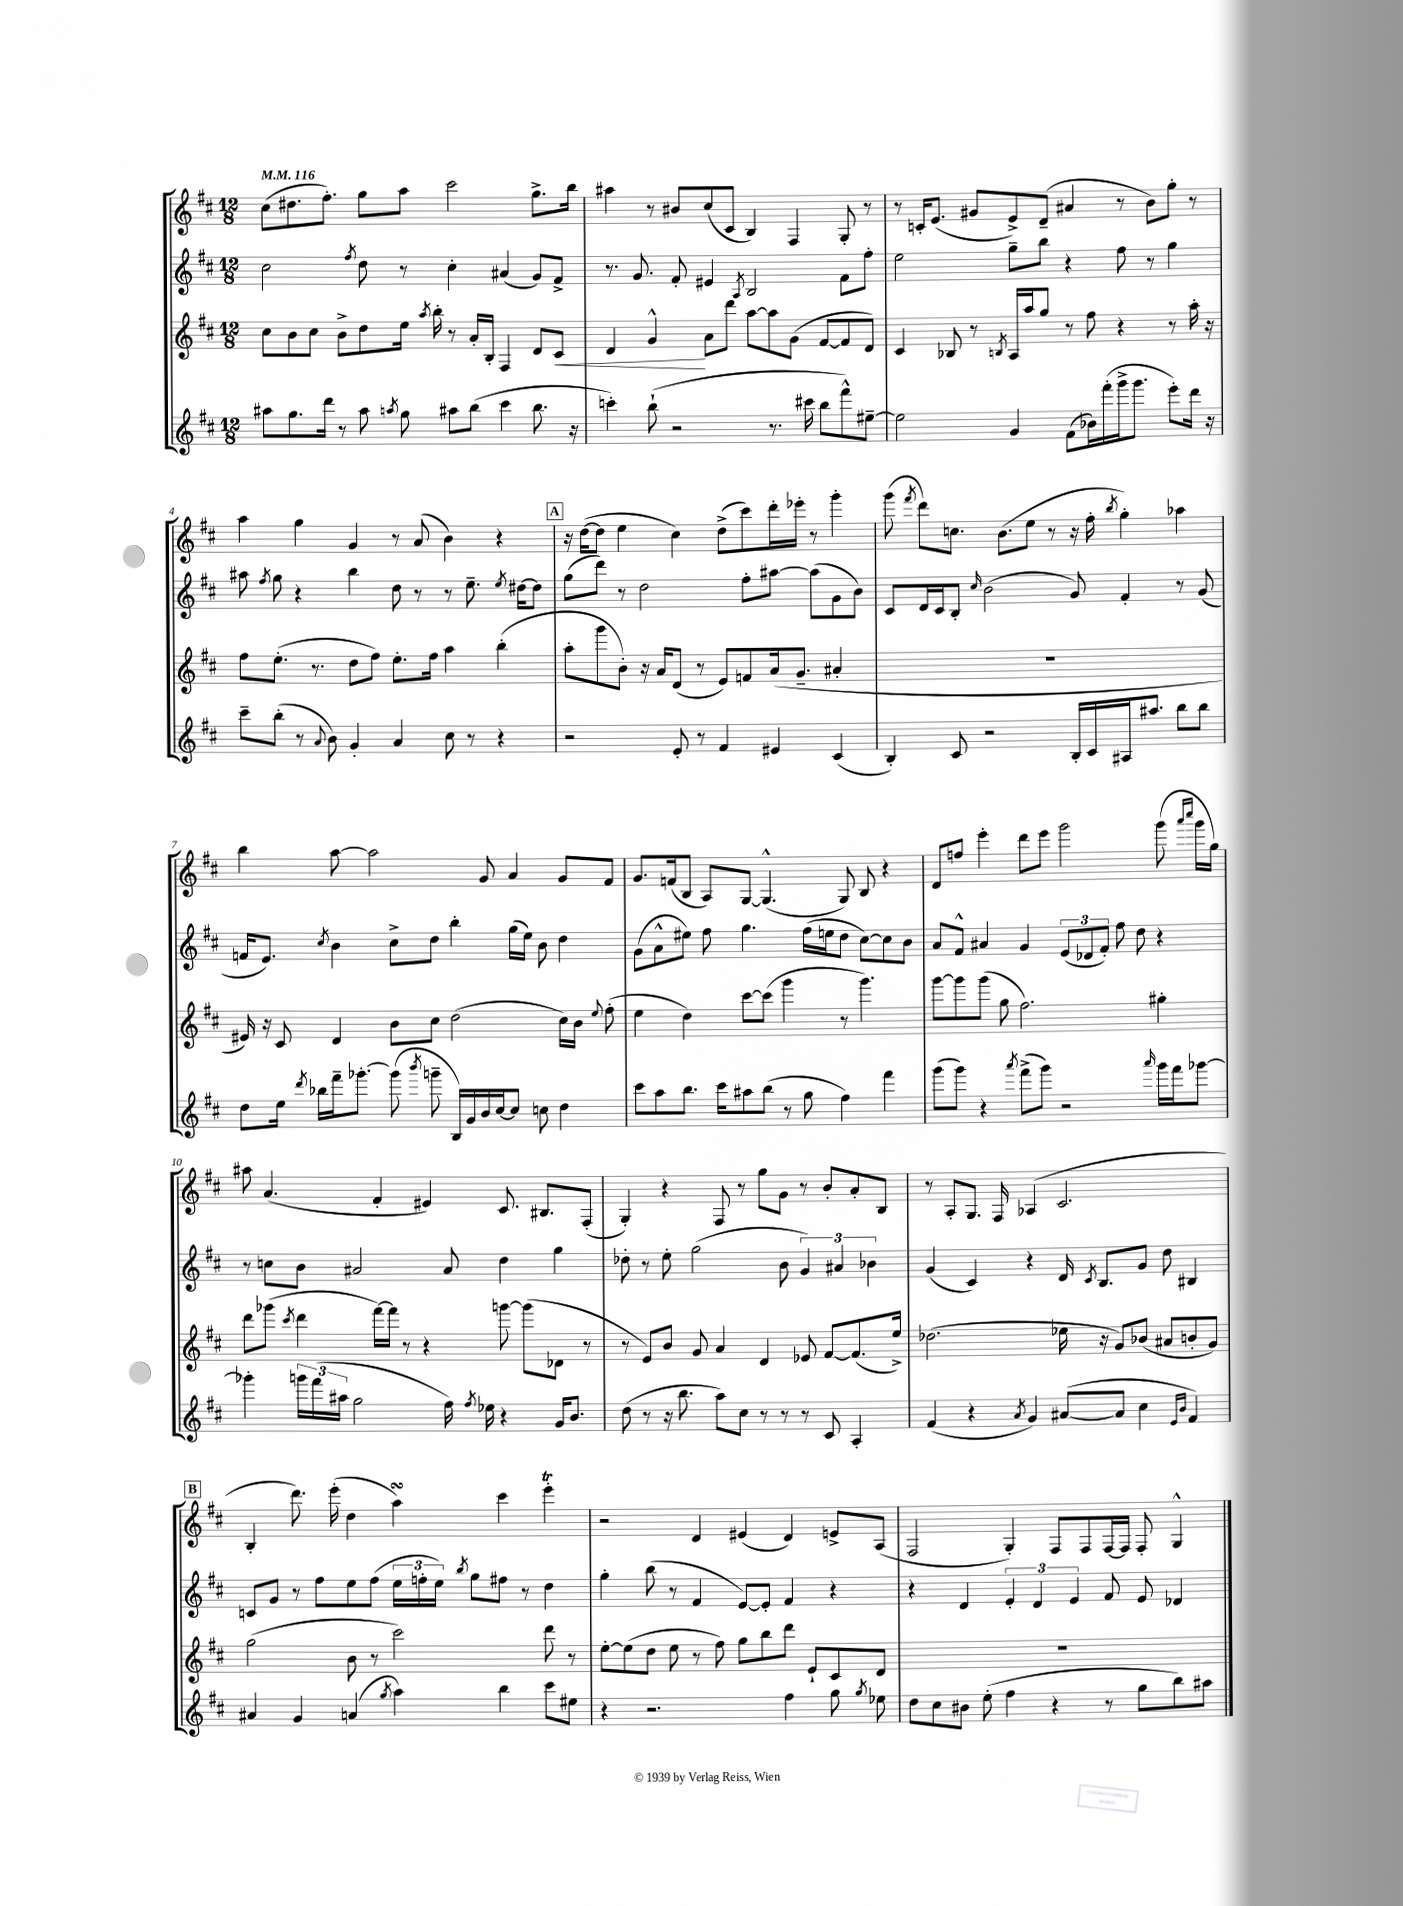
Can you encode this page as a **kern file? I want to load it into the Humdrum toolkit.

**kern	**kern	**kern	**kern
*staff4	*staff3	*staff2	*staff1
*clefG2	*clefG2	*clefG2	*clefG2
*k[f#c#]	*k[f#c#]	*k[f#c#]	*k[f#c#]
*M12/8	*M12/8	*M12/8	*M12/8
*MM116	*MM116	*MM116	*MM116
8aa#\L	8cc#\L	2cc#\	(8cc#\L
8.gg\	8b\	.	8.dd#\
.	8cc#\J	.	.
16ddd\Jk	.	.	8.ff#'\J)
8r	8b^\L	.	.
.	.	8qff#/	.
8aa#\	8dd\	8dd\	8gg\L
8qaa/	.	.	.
8gg\	16ee\Jk	8r	8aa\J
.	8qaa/	.	.
.	16bb'\	.	.
8aa#\L	8r	4cc#'\	2ccc#\
(8bb\J	16a'/LL	.	.
.	16B'/JJ	.	.
4ccc#\	4F#/	(4a#/	.
8.bb\	8d/L	8g/L)	8.gg^\L
.	8c#/J	8f#^/J	.
16r	.	.	16bb\Jk
=	=	=	=
4ccc'\)	4d/	8.r	4aa#\
.	.	8.g/	.
(8bb`\	4g^^/	.	8r
2r	.	8f#'/	8b#/L
.	8a\L	4e#/	(8cc#/
.	8ddd\J	.	8c#/J
.	.	8qA/	.
.	[8aa\L	2B/	4B/)
8.r	8aa\]	.	.
.	(8g\J	.	4F#/
16ccc#\	.	.	.
8bb\L	[8f#/L	.	.
8fff#^^\)	8f#/]	8f#\L	8G'/
[8ee#~\J	8d/J)	8ff#'\J	8r
=	=	=	=
2ee#\]	4c#/	2ee\	8r
.	.	.	16c'/LK
.	.	.	(8.e/J
.	8B-/	.	.
.	8r	.	8g#/L
.	8qB/	.	.
4g/	16A/LL	8gg~\L	8e^/)
.	16aa/J	.	.
.	8gg/J	8bb\J	(8d~/J
(8f#\L	8r	4r	4a#/
16b-\L)	8ff#\	.	.
(16fff#'\	.	.	.
16ggg^\J	4r	8ff#\	8r
8.ggg\J	.	.	.
.	.	8r	8b\L)
8eee'\L)	8r	4gg\	8gg'\J
16ddd\Jk	16aa'\	.	8r
16r	16r	.	.
=	=	=	=
8ccc#~\L	8ff#\L	8aa#\	4aa\
.	.	8qff#/	.
(8bb'\J	(8.ee'\J	8gg\	.
8r	.	4r	4gg\
.	8.r	.	.
8qqa/	.	.	.
8b\)	.	.	.
4g'/	8dd\L	4bb\	4g/
.	8ff#\J)	.	.
4a/	8.ee'\L	8dd\	8r
.	.	8r	(8a/
.	16ff#\Jk	.	.
8cc#\	4aa\	8r	4b\)
8r	.	8.ee~\	.
4r	(4bb'\	.	4r
.	.	8qee/	.
.	.	[16dd#\LK	.
.	.	8dd#\]J	.
=	=	=	=
2r	8aa'\L	(8gg\L	16r
.	.	.	([16dd\LK
.	8ggg\	8ddd\J)	8dd\]J
.	8b'\J)	8r	4ee\
.	16r	2dd\	.
.	16a/LK	.	.
8e'/	(8d/J	.	4cc#\)
8r	8r	.	.
4f#/	8e/L)	.	(8dd^\L
.	8f/	8ff#'\L	8ccc#\)
4e#/	(16a/k	[8aa#\J	16ddd'\L
.	8.g~/J	.	16eee-'\JJ
.	.	(8aa#\]L	8r
(4c#/	4a#'/	8g\	4ggg'\
.	.	8b\J)	.
=	=	=	=
4B'/)	1.r	8c#/L	(8ggg\
.	.	.	8qfff#/
.	.	16d/L	8ddd\L)
.	.	16c#/J	.
8c#/	.	8B'/J	8.cc\J
.	.	16qqcc#/	.
2r	.	(2b\	.
.	.	.	(8.b\L
.	.	.	8ee\J
.	.	.	8r
16B'/LL	.	8g/)	16r
16c#/	.	.	16ff#'\
.	.	.	8qbb/
16A#/J	.	4f#'/	4gg'\)
8.aa#/J	.	.	.
8bb\L	.	8r	4aa-\
8bb\J	.	(8g/	.
=	=	=	=
8dd\L	16e#/)	16f/LK	4bb\
.	16r	8.e/J)	.
16ee\Jk	8c#/	.	.
8qddd/	.	.	.
16bb-\LL	.	.	.
.	.	8qcc#/	.
16fff#~\J	4d/	4b\	[8aa\
[8.ggg-'\J	.	.	.
.	.	.	2aa\]
(8ggg-\]	8b\L	8cc#^\L	.
8qbbb/	.	.	.
8ggg~\	8cc#\J	8dd\J	.
16B/LL)	(2dd\	4bb'\	.
16g/	.	.	.
16b/	.	.	8g/
[16cc#/J	.	.	.
8cc#/]J	.	(16gg\LL	4a/
.	.	16ee\JJ)	.
8cc\	.	8b\	.
4dd\	16cc#\LL)	4dd\	8g/L
.	16b\JJ	.	.
.	8qqee/	.	.
.	(8ff#'\	.	8f#/J
=	=	=	=
8ccc#\L	4ee\	(8g\L	8.g/L
8aa\	.	8a^^\	.
.	.	.	(16f/k
8.bb\J	4dd\)	8ee#\J)	8B/J
.	.	8ff#\	8A/L)
16ccc#\LK	.	.	.
8aa#\	[8ccc#\L	4.gg\	[8G/J
(8bb\J	(8ccc#\]J	.	(4.G^^/]
8r	4ggg\	.	.
8gg\	.	(16ff#\LL	.
.	.	16ee\J	.
4ff#\)	8r	8dd\J	8G/)
.	4.ggg\)	[8cc#\L)	8B/
4fff#\	.	8cc#\]	4r
.	.	8b\J	.
=	=	=	=
(8ggg\L	[8ggg\L	8a/L	8d/L
8ggg\J)	8ggg\]	8f#^^/J	8ff/J
4r	(8ggg\J	4a#/	4eee'\
.	8gg\	.	.
8qaaa/	.	.	.
(8fff#^\L	2.ff#\)	4g/	8ddd\L
8ggg\J)	.	.	8eee\J
2r	.	(12e/L	2ggg\
.	.	12d-/	.
.	.	12f#'/J)	.
.	.	8ff#\	.
.	.	8dd\	.
16qqaaa/	.	.	.
16ggg\LL	4gg#'\	4r	(8ggg\
16fff#\J	.	.	.
.	.	.	16qqaaa/LL
.	.	.	16qqcccc#/JJ
[8ggg-\J	.	.	16ggg\LL
.	.	.	16gg\JJ)
=	=	=	=
4ggg-'\]	8ddd\L	8r	8aa#\
.	(8ggg-\J	8cc\L	(4.a/
.	8qccc#/	.	.
24ggg\LL	4ddd\	8b\J	.
(24fff#\	.	.	.
24aa#\JJ	.	.	.
2gg\	.	2a#/	.
.	[16fff#\LL)	.	4f#'/
.	16fff#\]JJ	.	.
.	8r	.	.
.	4r	.	4e#/)
16ff#\)	.	8a#/	.
8qff#/	.	.	.
16ee-\	.	.	.
4r	[8ggg\	4dd\	8.c#/
.	(8ggg\]L	.	.
.	.	.	8.B#/L
16g/LK	8d-\J	4gg\	.
8.b/J	.	.	.
.	8r	.	(8F#'/J
=	=	=	=
(8dd\	8r	8dd-'\	4G'/)
8r	8e/L)	8r	.
16r	8b/J	8ee'\	4r
8.bb\	.	.	.
.	8g/	(2gg\	.
8aa\L)	4a/	.	8F#/
8cc#\J	.	.	8r
8r	4d/	.	8gg\L
8r	.	8b\	8g\J
8r	8e-/	6g/)	8r
8c#/	[8f#/L	.	8b'/L
.	.	6a#/	.
4A'/	(8.f#/]	.	8a'/
.	.	6b-\	.
.	.	.	8B/J
.	16ee^/Jk)	.	.
=	=	=	=
(4f#/	(2.dd-\	(4g/	8r
.	.	.	8A'/L
4r	.	4c#/)	8.G/J
.	.	.	16F#/
8qa/	.	.	.
4g/)	.	4r	(4A-/
([8a#/L	16ee-\	16d/	2.c#/
.	.	8qc#/	.
.	16r	8.B/L	.
8a#/]J	8g/L)	.	.
4cc#\	(8b-/J	8g/J	.
.	8a#/L	8dd\	.
16qqe/LL	.	.	.
16qqb/JJ	.	.	.
4f#/)	8b'/	4B#/	.
.	8g/J)	.	.
=	=	=	=
4a#/	(2gg\	8c/L	4B'/
.	.	8g/J	.
4g/	.	8r	8.ddd\)
.	.	8ff#\L	.
.	.	.	(16eee'\
(4a/	8b\	8ee\	4dd\
.	8r	(8ff#\J	.
8qgg/	.	.	.
4aa\)	2ccc#\)	24ee\LL	4aa\)
.	.	24ff'\	.
.	.	24ee\JJ)	.
.	.	8qbb/	.
.	.	8gg\L	.
4bb\	.	8ff#\J	4ccc#\
.	.	8r	.
8ccc#\L	8ddd\	4dd\	4eee'\
8ee#\J	8r	.	.
=	=	=	=
4r	[8ee'\L	4gg'\	2r
.	(8ee\]	.	.
2.r	8dd\J	(8bb\	.
.	8ee\	8r	.
.	8r	4f#/	4d/
.	8ff#\)	.	.
.	8gg\L	[8e/L)	(4e#/
.	8bb\	8e'/]J	.
4ff#\	8ddd\J	4f#/	4d/)
.	8e`/L	.	.
8gg\	8c#/	4r	8e^/L
8qgg/	.	.	.
8ee-\	8d/J	.	(8A/J
=	=	=	=
8dd\L	1.r	4r	2F#/
8cc#\	.	.	.
8b#\J	.	4d/	.
(8ee'\	.	.	.
4ff#\	.	6e'/	4G'/)
.	.	6d/	.
4r	.	.	8F#/L
.	.	6e/	.
.	.	.	8F#/
8r	.	8f#/	[16F#/L
.	.	.	16F#/]JJ
8gg\L	.	8e/	8F#'/
8bb\)	.	4d-/	4G^^/
8aa#\J	.	.	.
==	==	==	==
*-	*-	*-	*-
